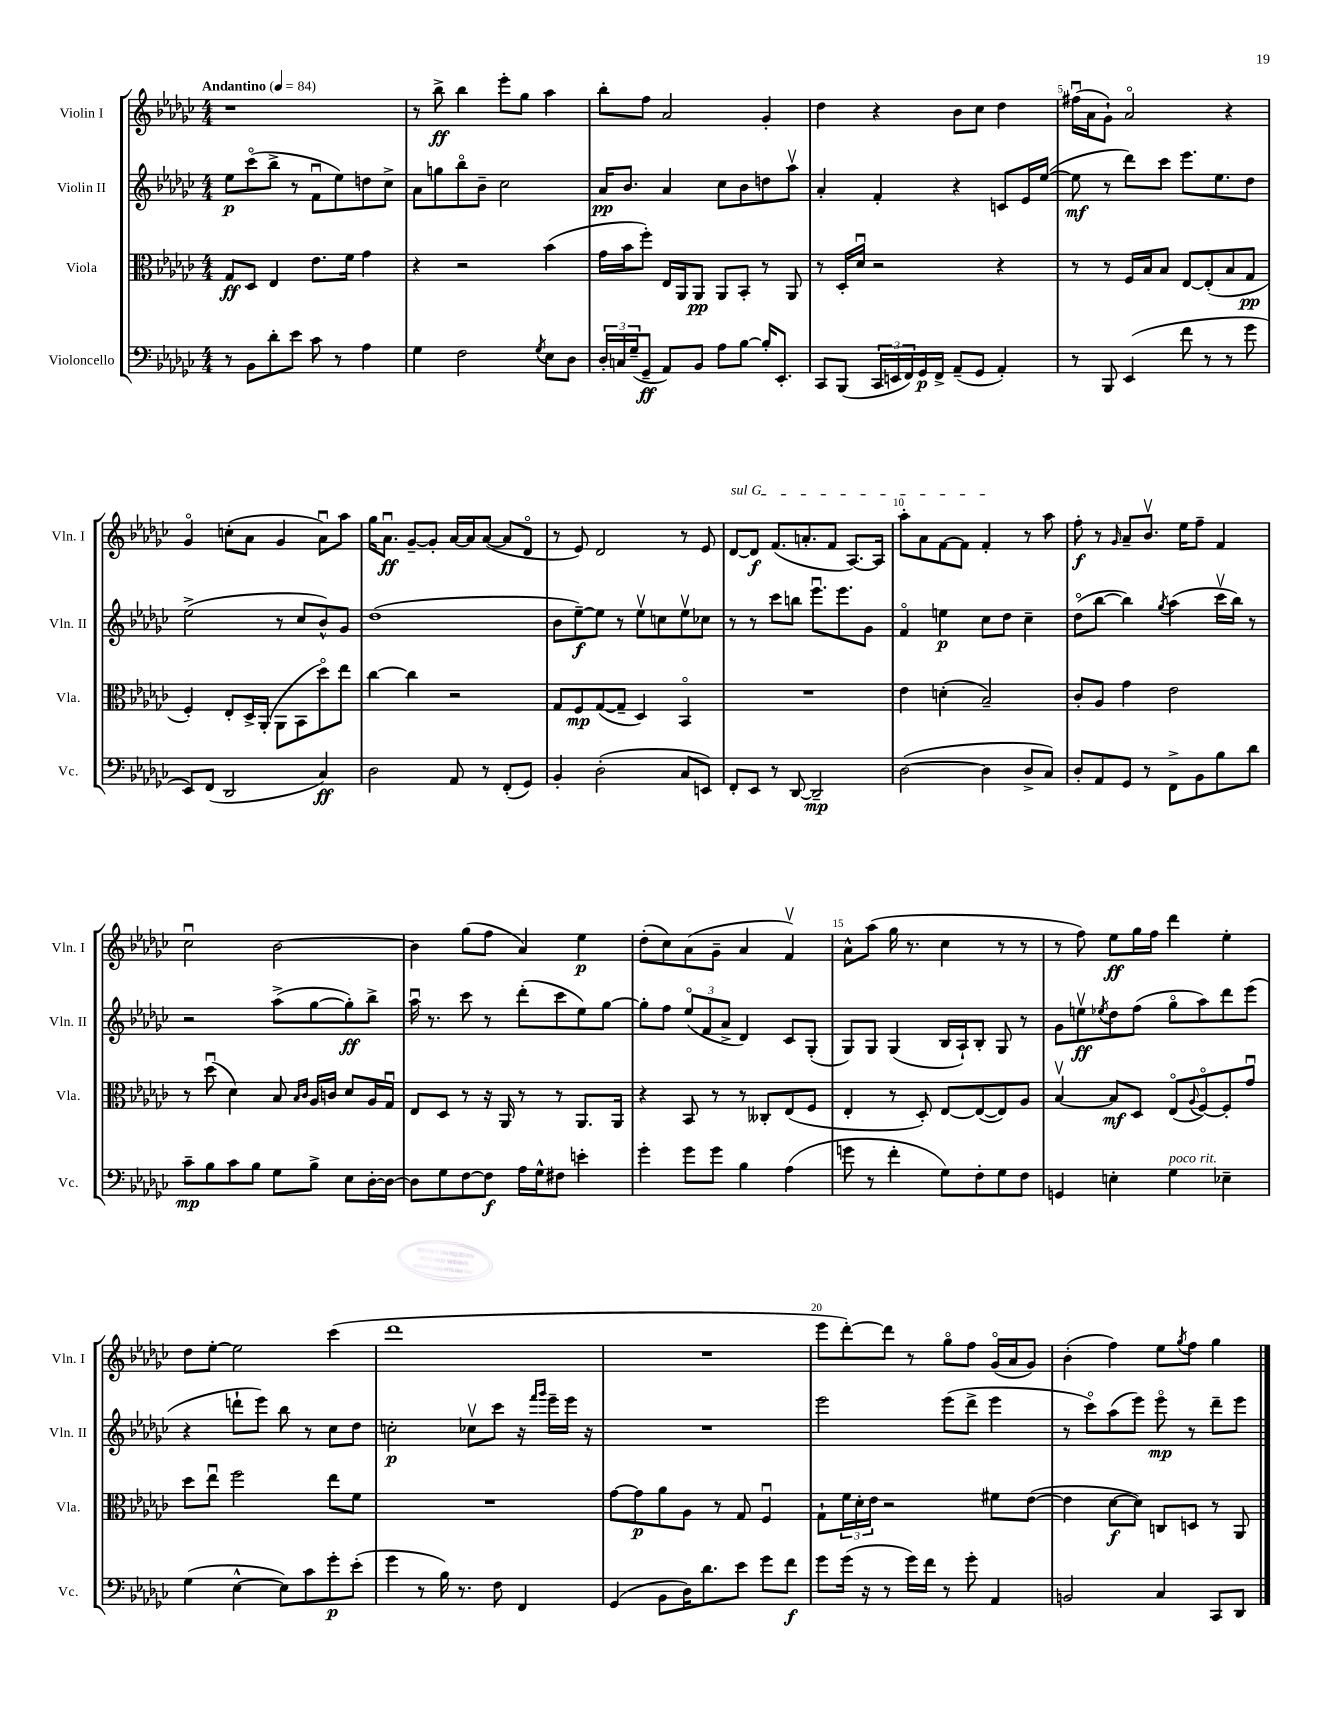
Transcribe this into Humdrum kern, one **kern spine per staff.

**kern	**dynam	**kern	**dynam	**kern	**dynam	**kern	**dynam
*part4	*part4	*part3	*part3	*part2	*part2	*part1	*part1
*staff4	*staff4	*staff3	*staff3	*staff2	*staff2	*staff1	*staff1
*I"Violoncello	*	*I"Viola	*	*I"Violin II	*	*I"Violin I	*
*I'Vc.	*	*I'Vla.	*	*I'Vln. II	*	*I'Vln. I	*
*clefF4	*	*clefC3	*	*clefG2	*	*clefG2	*
*k[b-e-a-d-g-c-]	*	*k[b-e-a-d-g-c-]	*	*k[b-e-a-d-g-c-]	*	*k[b-e-a-d-g-c-]	*
*M4/4	*	*M4/4	*	*M4/4	*	*M4/4	*
*MM84	*	*MM84	*	*MM84	*	*MM84	*
=1	=1	=1	=1	=1	=1	=1	=1
!	!	!	!	!	!	!LO:TX:a:B:t=Andantino	!
8r	.	8G-/L	ff	8ee-\L	p	1r	.
8BB-\L	.	8D-/J	.	(8ccc-\	.	.	.
8d-'\	.	4E-/	.	8bb-^\J	.	.	.
8e-\J	.	.	.	8r	.	.	.
8c-\	.	8.e-\L	.	8fu\L	.	.	.
8r	.	.	.	8ee-\)	.	.	.
.	.	16f\Jk	.	.	.	.	.
4A-\	.	4g-\	.	8ddn\	.	.	.
.	.	.	.	8cc-^\J	.	.	.
=2	=2	=2	=2	=2	=2	=2	=2
4G-\	.	4r	.	8a-\L	.	8r	.
.	.	.	.	8ggn\	.	8bb-^\	ff
2F\	.	2r	.	8bb-\	.	4bb-\	.
.	.	.	.	8b-~\J	.	.	.
.	.	.	.	2cc-\	.	8eee-'\L	.
.	.	.	.	.	.	8gg-\J	.
8qG-/	.	.	.	.	.	.	.
8E-\L	.	(4b-\	.	.	.	4aa-\	.
8D-\J	.	.	.	.	.	.	.
=3	=3	=3	=3	=3	=3	=3	=3
24D-'/LL	.	16g-\LL	.	16a-/KL	pp	8bb-'\L	.
24Cn/	.	.	.	.	.	.	.
.	.	16b-\J	.	8.b-/J	.	.	.
(24G-~/J	.	.	.	.	.	.	.
8GG-~/J	ff	8ff'\J)	.	.	.	8ff\J	.
8AA-/L)	.	16E-/LL	.	4a-/	.	2a-/	.
.	.	16AA-/J	.	.	.	.	.
8BB-/J	.	8AA-/J	pp	.	.	.	.
8A-\L	.	8AA-/L	.	8cc-\L	.	.	.
[8B-\J	.	8BB-'/J	.	8b-\	.	.	.
16B-'/KL]	.	8r	.	8ddn\	.	4g-'/	.
8.EE-'/J	.	.	.	.	.	.	.
.	.	8AA-/	.	8aa-v\J	.	.	.
=4	=4	=4	=4	=4	=4	=4	=4
8CC-/L	.	8r	.	4a-'/	.	4dd-\	.
(8BBB-/J	.	16D-'/LL	.	.	.	.	.
.	.	16d-u/JJ	.	.	.	.	.
24CC-/LL	.	2r	.	4f'/	.	4r	.
24EEn/	.	.	.	.	.	.	.
24FF/)	.	.	.	.	.	.	.
16GG-/	p	.	.	.	.	.	.
16FF^/JJ	.	.	.	.	.	.	.
(8AA-~/L	.	.	.	4r	.	8b-\L	.
8GG-/J	.	.	.	.	.	8cc-\J	.
4AA-'/)	.	4r	.	8cn/L	.	4dd-\	.
.	.	.	.	16e-/L	.	.	.
.	.	.	.	([16ee-/JJ	.	.	.
=5	=5	=5	=5	=5	=5	=5	=5
8r	.	8r	.	8ee-\]	mf	(16ff#Xu\LL	.
.	.	.	.	.	.	16a-\J	.
8BBB-/	.	8r	.	8r	.	8g-`\J)	.
(4EE-/	.	16F/LL	.	8ddd-\L)	.	2a-/	.
.	.	16B-/J	.	.	.	.	.
.	.	8B-/J	.	8ccc-\J	.	.	.
8f\	.	[8E-/L	.	8.eee-\L	.	.	.
8r	.	(8E-'/]	.	.	.	.	.
.	.	.	.	8.ee-\	.	.	.
8r	.	8B-/	.	.	.	4r	.
8g-\	.	8G-/J	pp	8dd-\J	.	.	.
!!LO:LB:g=z
=6	=6	=6	=6	=6	=6	=6	=6
8EE-/L)	.	4F'/)	.	(2ee-^\	.	4g-/	.
(8FF/J	.	.	.	.	.	.	.
2DD-/	.	8E-'/L	.	.	.	(8ccn'\L	.
.	.	16D-^/L	.	.	.	8a-\J	.
.	.	(16AA-'/JJ	.	.	.	.	.
.	.	8AA-\L	.	8r	.	4g-/	.
.	.	8BB-\	.	8cc-/L	.	.	.
4C-/)	ff	8dd-\)	.	8b-^^/)	.	8a-u\L)	.
.	.	8ee-\J	.	8g-/J	.	8aa-\J	.
=7	=7	=7	=7	=7	=7	=7	=7
2D-\	.	[4cc-\	.	(1dd-	.	16gg-\KL	.
.	.	.	.	.	.	8.a-u\J	ff
.	.	4cc-\]	.	.	.	[8g-~/L	.
.	.	.	.	.	.	8g-'/J]	.
8AA-/	.	2r	.	.	.	[16a-/LL	.
.	.	.	.	.	.	16a-/J]	.
8r	.	.	.	.	.	([8a-/J	.
(8FF'/L	.	.	.	.	.	8a-/L]	.
8GG-/J)	.	.	.	.	.	8d-/J	.
=8	=8	=8	=8	=8	=8	=8	=8
4BB-'/	.	8G-/L	.	8b-\L	.	8r	.
.	.	8F/	mp	[8ee-~\)	f	8e-/)	.
(2D-'\	.	([8G-/	.	8ee-\J]	.	2d-/	.
.	.	8G-~/J]	.	8r	.	.	.
.	.	4D-/)	.	8ee-v\L	.	.	.
.	.	.	.	8ccn\	.	.	.
8C-/L	.	4BB-/	.	8ee-v\	.	8r	.
8EEn/J)	.	.	.	8cc-X\J	.	8e-/	.
=9	=9	=9	=9	=9	=9	=9	=9
!	!	!	!	!	!	!LO:TX:a:i:t=sul G	!
8FF'/L	.	1r	.	8r	.	[8d-/L	.
8EE-/J	.	.	.	8r	.	8d-/J]	f
8r	.	.	.	8ccc-\L	.	(8.f/L	.
[8DD-/	.	.	.	8bbn\J	.	.	.
.	.	.	.	.	.	8.an'/	.
2DD-~/]	mp	.	.	8.eee-u\L	.	.	.
.	.	.	.	.	.	8f/J	.
.	.	.	.	8.eee-\	.	.	.
.	.	.	.	.	.	[8.A-/L)	.
.	.	.	.	8g-\J	.	.	.
.	.	.	.	.	.	16A-/Jk]	.
=10	=10	=10	=10	=10	=10	=10	=10
([2D-\	.	4e-\	.	4f/	.	8aa-'\L	.
.	.	.	.	.	.	8a-\	.
.	.	(4dn'\	.	4een\	p	[8f\	.
.	.	.	.	.	.	8f\J]	.
4D-\]	.	2B-~/)	.	8cc-\L	.	4f'/	.
.	.	.	.	8dd-\J	.	.	.
8D-^/L	.	.	.	4cc-~\	.	8r	.
8C-/J)	.	.	.	.	.	8aa-\	.
=11	=11	=11	=11	=11	=11	=11	=11
8D-'/L	.	8c-'/L	.	(8dd-\L	.	8ff'\	f
8AA-/	.	8A-/J	.	[8bb-\J	.	8r	.
.	.	.	.	.	.	16qqg-/	.
8GG-/J	.	4g-\	.	4bb-\])	.	8a-~/L	.
8r	.	.	.	.	.	8.b-v/J	.
.	.	.	.	8qgg-/	.	.	.
8FF^\L	.	2e-\	.	(4aa-\	.	.	.
.	.	.	.	.	.	16ee-\KL	.
8BB-\	.	.	.	.	.	8ff~\J	.
8B-\	.	.	.	16ccc-v\LL	.	4f/	.
.	.	.	.	16bb-\JJ)	.	.	.
8d-\J	.	.	.	8r	.	.	.
!!LO:LB:g=z
=12	=12	=12	=12	=12	=12	=12	=12
8c-~\L	mp	8r	.	2r	.	2cc-u\	.
8B-\	.	(8dd-u\	.	.	.	.	.
8c-\	.	4d-\)	.	.	.	.	.
8B-\J	.	.	.	.	.	.	.
8G-\L	.	8B-/	.	(8aa-^\L	.	[2b-\	.
.	.	16qqB-/LL	.	.	.	.	.
.	.	16qqc-/JJ	.	.	.	.	.
8B-^\J	.	16A-/LL	.	[8gg-\	.	.	.
.	.	16cn/JJ	.	.	.	.	.
8E-\L	.	8d-/L	.	8gg-'\])	ff	.	.
[16D-'\L	.	16A-/L	.	8bb-^\J	.	.	.
16D-\JJ_	.	16G-u/JJ	.	.	.	.	.
=13	=13	=13	=13	=13	=13	=13	=13
8D-\L]	.	8E-/L	.	16aa-u\	.	4b-\]	.
.	.	.	.	8.r	.	.	.
8G-\	.	8D-/J	.	.	.	.	.
[8F\	.	8r	.	8ccc-\	.	(8gg-\L	.
8F\J]	f	16r	.	8r	.	8ff\J	.
.	.	16AA-/	.	.	.	.	.
16A-\LL	.	8r	.	(8ddd-'\L	.	4a-/)	.
16G-^^\J	.	.	.	.	.	.	.
8F#X\J	.	8r	.	8ccc-\	.	.	.
4en'\	.	8.AA-/L	.	8ee-\)	.	4ee-\	p
.	.	.	.	[8gg-\J	.	.	.
.	.	16AA-/Jk	.	.	.	.	.
=14	=14	=14	=14	=14	=14	=14	=14
4g-'\	.	4r	.	8gg-'\L]	.	(8dd-'\L	.
.	.	.	.	8ff\J	.	8cc-\)	.
8g-\L	.	8BB-/	.	(12ee-/L	.	(8a-\	.
.	.	.	.	12f/	.	.	.
8g-\J	.	8r	.	.	.	8g-~\J	.
.	.	.	.	12a-^/J	.	.	.
4B-\	.	8r	.	4d-/)	.	4a-/	.
.	.	8C--X'/L	.	.	.	.	.
(4A-\	.	(8E-/	.	8c-/L	.	4fv/)	.
.	.	8F/J	.	(8G-'/J	.	.	.
=15	=15	=15	=15	=15	=15	=15	=15
8gn\	.	4E-'/	.	8G-/L)	.	8a-^^\L	.
8r	.	.	.	8G-/J	.	(8aa-\J	.
4f'\	.	8r	.	(4G-/	.	16gg-\	.
.	.	.	.	.	.	8.r	.
.	.	8D-'/)	.	.	.	.	.
8G-\L)	.	[8E-/L	.	16B-/LL	.	4cc-\	.
.	.	.	.	16A-`/J)	.	.	.
8F'\	.	(8E-/_	.	8B-'/J	.	.	.
8G-\	.	8E-/])	.	8G-/	.	8r	.
8F\J	.	8A-/J	.	8r	.	8r	.
=16	=16	=16	=16	=16	=16	=16	=16
4GGn/	.	[4B-v/	.	8g-\L	.	8r	.
.	.	.	.	8eenv\	ff	8ff\)	.
.	.	.	.	8qee-X/	.	.	.
4En'\	.	8B-/L]	mf	8dd-\	.	8ee-\L	ff
.	.	8D-/J	.	(8ff\J	.	16gg-\L	.
.	.	.	.	.	.	16ff\JJ	.
!LO:TX:a:i:t=poco rit.	!	!	!	!	!	!	!
4G-\	.	(8E-/L	.	8gg-\L	.	4ddd-\	.
.	.	8qqA-/	.	.	.	.	.
.	.	[8F/)	.	8aa-\)	.	.	.
4E-X~\	.	8F'/]	.	8ddd-\	.	4ee-'\	.
.	.	8g-u/J	.	(8eee-\J	.	.	.
!!LO:LB:g=z
=17	=17	=17	=17	=17	=17	=17	=17
(4G-\	.	8dd-\L	.	4r	.	8dd-\L	.
.	.	8ee-u\J	.	.	.	[8ee-'\J	.
[4E-^^\	.	2ff\	.	8dddn`\L	.	2ee-\]	.
.	.	.	.	8eee-\J)	.	.	.
8E-\L])	.	.	.	8bb-\	.	.	.
8c-\	.	.	.	8r	.	.	.
8g-'\	p	8ee-\L	.	8cc-\L	.	(4ccc-\	.
(8e-'\J	.	8f\J	.	8dd-\J	.	.	.
=18	=18	=18	=18	=18	=18	=18	=18
4g-\	.	1r	.	2ccn'\	p	1ddd-	.
8r	.	.	.	.	.	.	.
16B-\)	.	.	.	.	.	.	.
8.r	.	.	.	.	.	.	.
.	.	.	.	8cc-Xv\L	.	.	.
8F\	.	.	.	8ccc-\J	.	.	.
4FF/	.	.	.	16r	.	.	.
.	.	.	.	16qqfff/LL	.	.	.
.	.	.	.	16qqggg-/JJ	.	.	.
.	.	.	.	16eee-~\LL	.	.	.
.	.	.	.	16eee-\JJ	.	.	.
.	.	.	.	16r	.	.	.
=19	=19	=19	=19	=19	=19	=19	=19
(4GG-/	.	[8g-\L	.	1r	.	1r	.
.	.	8g-\]	p	.	.	.	.
8BB-\L	.	8a-\	.	.	.	.	.
16D-\K)	.	8A-\J	.	.	.	.	.
8.d-\	.	.	.	.	.	.	.
.	.	8r	.	.	.	.	.
8e-\J	.	8G-/	.	.	.	.	.
8g-\L	.	4Fu/	.	.	.	.	.
8f\J	f	.	.	.	.	.	.
=20	=20	=20	=20	=20	=20	=20	=20
8g-\L	.	8G-`\L	.	2eee-\	.	8eee-\L	.
(16g-\Jk	.	24f\L	.	.	.	[8ddd-'\)	.
.	.	24d-'\	.	.	.	.	.
16r	.	.	.	.	.	.	.
.	.	24e-\JJ	.	.	.	.	.
8r	.	2r	.	.	.	8ddd-\J]	.
16g-\LL)	.	.	.	.	.	8r	.
16f\JJ	.	.	.	.	.	.	.
8r	.	.	.	(8eee-\L	.	8gg-\L	.
8g-'\	.	.	.	8ddd-^\J	.	8ff\J	.
4AA-/	.	8f#X\L	.	4eee-\	.	(16g-/LL	.
.	.	.	.	.	.	16a-/J	.
.	.	([8e-\J	.	.	.	8g-/J)	.
=21	=21	=21	=21	=21	=21	=21	=21
2BBn/	.	4e-\]	.	8r	.	(4b-'\	.
.	.	.	.	8ccc-\L)	.	.	.
.	.	[8d-\L	f	(8aa-\	.	4ff\)	.
.	.	8d-\J])	.	8eee-\J)	.	.	.
4C-/	.	8Cn/L	.	8eee-\	mp	8ee-\L	.
.	.	.	.	.	.	8qgg-/	.
.	.	8Dn/J	.	8r	.	8ff\J	.
8CC-/L	.	8r	.	8ddd-~\L	.	4gg-\	.
8DD-/J	.	8AA-/	.	8eee-\J	.	.	.
==	==	==	==	==	==	==	==
*-	*-	*-	*-	*-	*-	*-	*-
